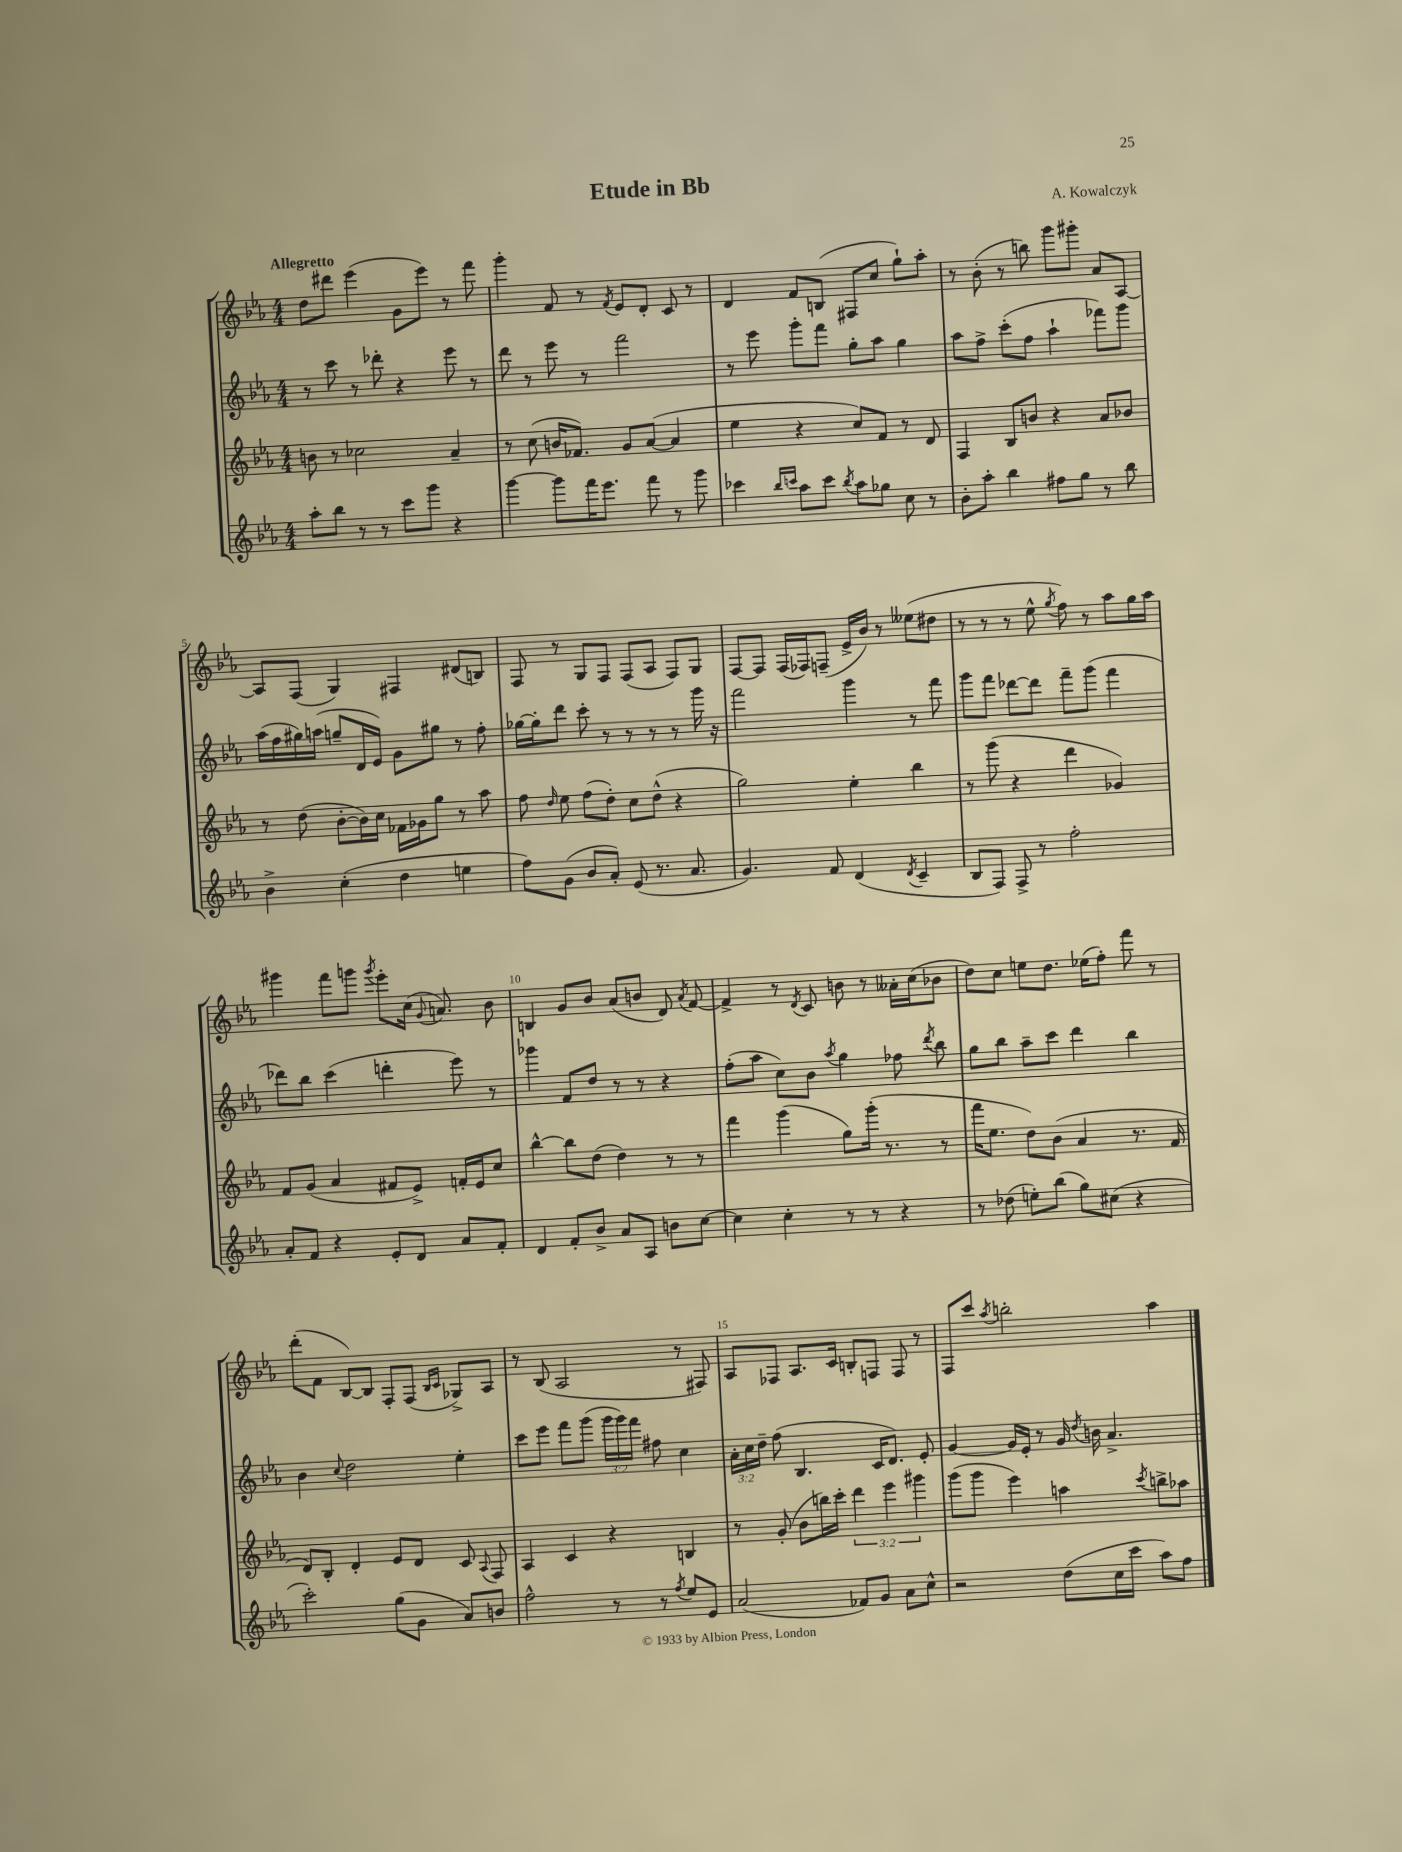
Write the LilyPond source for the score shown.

\header { title = "Etude in Bb" composer = "A. Kowalczyk" }
<<
\new StaffGroup <<
\new Staff = "s0" {
    \clef treble \key ees \major \numericTimeSignature \time 4/4 \tempo "Allegretto"
    \autoBeamOff d''8[ dis'''8] ees'''4( g'8[ ees'''8]) r8 f'''8 |
    g'''4-. f'8 r8 \acciaccatura { f'8 } ees'8[ d'8]-. c'8 r8 |
    d'4 f'8[ b8]( fis8[ c''8] g''8[-!) aes''8]-. |
    r8 bes'8-.( r8 b''8) g'''8[ gis'''8]-. aes'8[ aes8]~ |
    aes8[ f8]( g4) fis4 dis'8[( b8]) |
    f8 r8 g8[ f8] f8[( aes8] f8[) g8] |
    f8[~ f8] f16[( fes16) f8]--( ees'16[-> bes'16]) r8 eeses''8[( dis''8] |
    r8 r8 r8 ees''8-^ \acciaccatura { g''8 } f''8) r8 aes''8[ g''16 aes''16] |
    gis'''4 f'''8[ g'''8] \acciaccatura { g'''8 } ees'''8[-. c''16]( \appoggiatura { g'8 } a'8.) bes'8 |
    b4 g'8[ bes'8] aes'8[( b'8] d'8) \acciaccatura { aes'8 } f'8~ |
    f'4-> r8 \acciaccatura { d'8 } c'8 b'8 r8 aeses'16[-. c''16( bes'8] |
    d''8[) c''8] e''8[ d''8.] ees''16[( f''8]-.) f'''8 r8 |
    d'''8[-.( f'8] bes8[~) bes8] f8[-. f8]( \grace { bes16[ c'16] } ges8[->) aes8] |
    r8 bes8( aes2 r8 fis8) |
    aes8[ fes8] aes8.[ c'16] b8[-. f8] f8 r8 |
    f8[ c'''8] \acciaccatura { aes''8 } b''2-. aes''4 \bar "|." |
}
\new Staff = "s1" {
    \clef treble \key ees \major \numericTimeSignature \time 4/4 \override Staff.TupletNumber.text = #tuplet-number::calc-fraction-text
    \autoBeamOff r8 c'''8 r8 des'''8-. r4 ees'''8 r8 |
    d'''8 r8 ees'''8 r8 f'''2 |
    r8 ees'''8 g'''8[-. f'''8] g''8[-. aes''8] g''4 |
    aes''8[ f''8]-> c'''8[-.( f''8] aes''4-! fes'''8[) g'''8] |
    aes''16[( f''16 gis''16) a''16]( g''8[-- d'16 ees'16]) g'8[ gis''8] r8 f''8-. |
    ges''16[~ ges''16-. d'''8] c'''8-. r8 r8 r8 r8 g'''16 r16 |
    f'''2 g'''4 r8 f'''8 |
    g'''8[ f'''8] des'''8[~ des'''8] f'''8[-- g'''8]( f'''4 |
    des'''8[) bes''8] c'''4( d'''4-. ees'''8) r8 |
    ges'''4 f'8[ d''8] r8 r8 r4 |
    f''8[-.( aes''8] c''8[) bes'8] \acciaccatura { aes''8 } g''4 fes''8 \acciaccatura { d'''8 } bes''8 |
    g''8[ bes''8] aes''8[-- c'''8] d'''4 bes''4 |
    bes'4 \appoggiatura { c''8 } d''2 ees''4-. |
    c'''8[ ees'''8] f'''8[ g'''8]( \tuplet 3/2 { g'''16[ g'''16) f'''16] } fis''8 c''4 |
    \tuplet 3/2 { aes'16[-. c''16 d''16]-- } f''8( bes4. c'16[ d'8.]) ees'8-. |
    g'4~ g'16[ ees'16]-. r8 g'16 \acciaccatura { d''8 } b'16 aes'4.-> \bar "|." |
}
\new Staff = "s2" {
    \clef treble \key ees \major \numericTimeSignature \time 4/4 \override Staff.TupletNumber.text = #tuplet-number::calc-fraction-text
    \autoBeamOff b'8 r8 ces''2 aes'4-- |
    r8 c''8( b'16[ fes'8.]) g'8[ aes'8]~( aes'4 |
    ees''4 r4 c''8[) f'8] r8 d'8 |
    f4 bes8[ b'8] r4 aes'8[ bes'8] |
    r8 d''8( bes'8[~-. bes'16) c''16] fes'16[ ges'16 g''8] r8 aes''8 |
    f''8 \grace { d''16 } ees''8 f''8[( d''8]-.) c''8[ d''8]-^( r4 |
    g''2) ees''4-. bes''4 |
    r8 g'''8( r4 d'''4 ges'4) |
    f'8[ g'8]( aes'4 fis'8[ ees'8]->) f'16[-. ees'16 c''8] |
    bes''4~-^ bes''8[ d''8]( d''4) r8 r8 |
    f'''4 g'''4( g''8[) g'''16]-.( r8. r8 |
    f'''16[ ees''8.] d''8[) bes'8]( aes'4 r8. f'16 |
    d'8[) bes8]-. d'4-. ees'8[ d'8] c'8 \appoggiatura { aes8 } f8 |
    aes4 c'4 r4 b4 |
    r8 g'8-.( bes'8[ b''16) c'''16]-. \tuplet 3/2 { d'''4 ees'''4 gis'''4 } |
    g'''8[( g'''8] ees'''4) a''4 \acciaccatura { c'''8 } b''8[-> aes''8] \bar "|." |
}
\new Staff = "s3" {
    \clef treble \key ees \major \numericTimeSignature \time 4/4
    \autoBeamOff aes''8[-. bes''8] r8 r8 c'''8[ g'''8] r4 |
    g'''4~ g'''8[ f'''16 ees'''8.] f'''8 r8 g'''8 |
    ces'''4 \grace { bes''16[ c'''16] } aes''8[ c'''8] \acciaccatura { bes''8 } aes''8[ ges''8] c''8 r8 |
    bes'8[-. aes''8]-. bes''4 fis''8[ g''8] r8 bes''8 |
    bes'4-> c''4-.( d''4 e''4 |
    f''8[) g'8]( bes'8[ aes'8]-.) ees'8( r8. aes'8. |
    g'4.) f'8 d'4( \acciaccatura { d'8 } c'4-- |
    bes8[ f8]) f8-> r8 f''2-. |
    aes'8[-. f'8] r4 ees'8[-. d'8] aes'8[ f'8]-. |
    d'4 f'8[-. bes'8]-> aes'8[ aes8] b'8[ c''8]~ |
    c''4 c''4-. r8 r8 r4 |
    r8 des''8( e''8[-.) bes''8]( g''8[) cis''8]( r4 |
    c'''2-.) g''8[( g'8] aes'8[) b'8] |
    f''2-^ r8 r8 \acciaccatura { f''8 } ees''8[ ees'8] |
    aes'2( fes'8[) g'8] aes'8[ c''8]-^ |
    r2 d''8[( c''16 c'''16] aes''8[) f''8] \bar "|." |
}
>>
>>
\layout { \context { \Score \override BarNumber.break-visibility = ##(#f #t #t) barNumberVisibility = #(every-nth-bar-number-visible 5) } }
